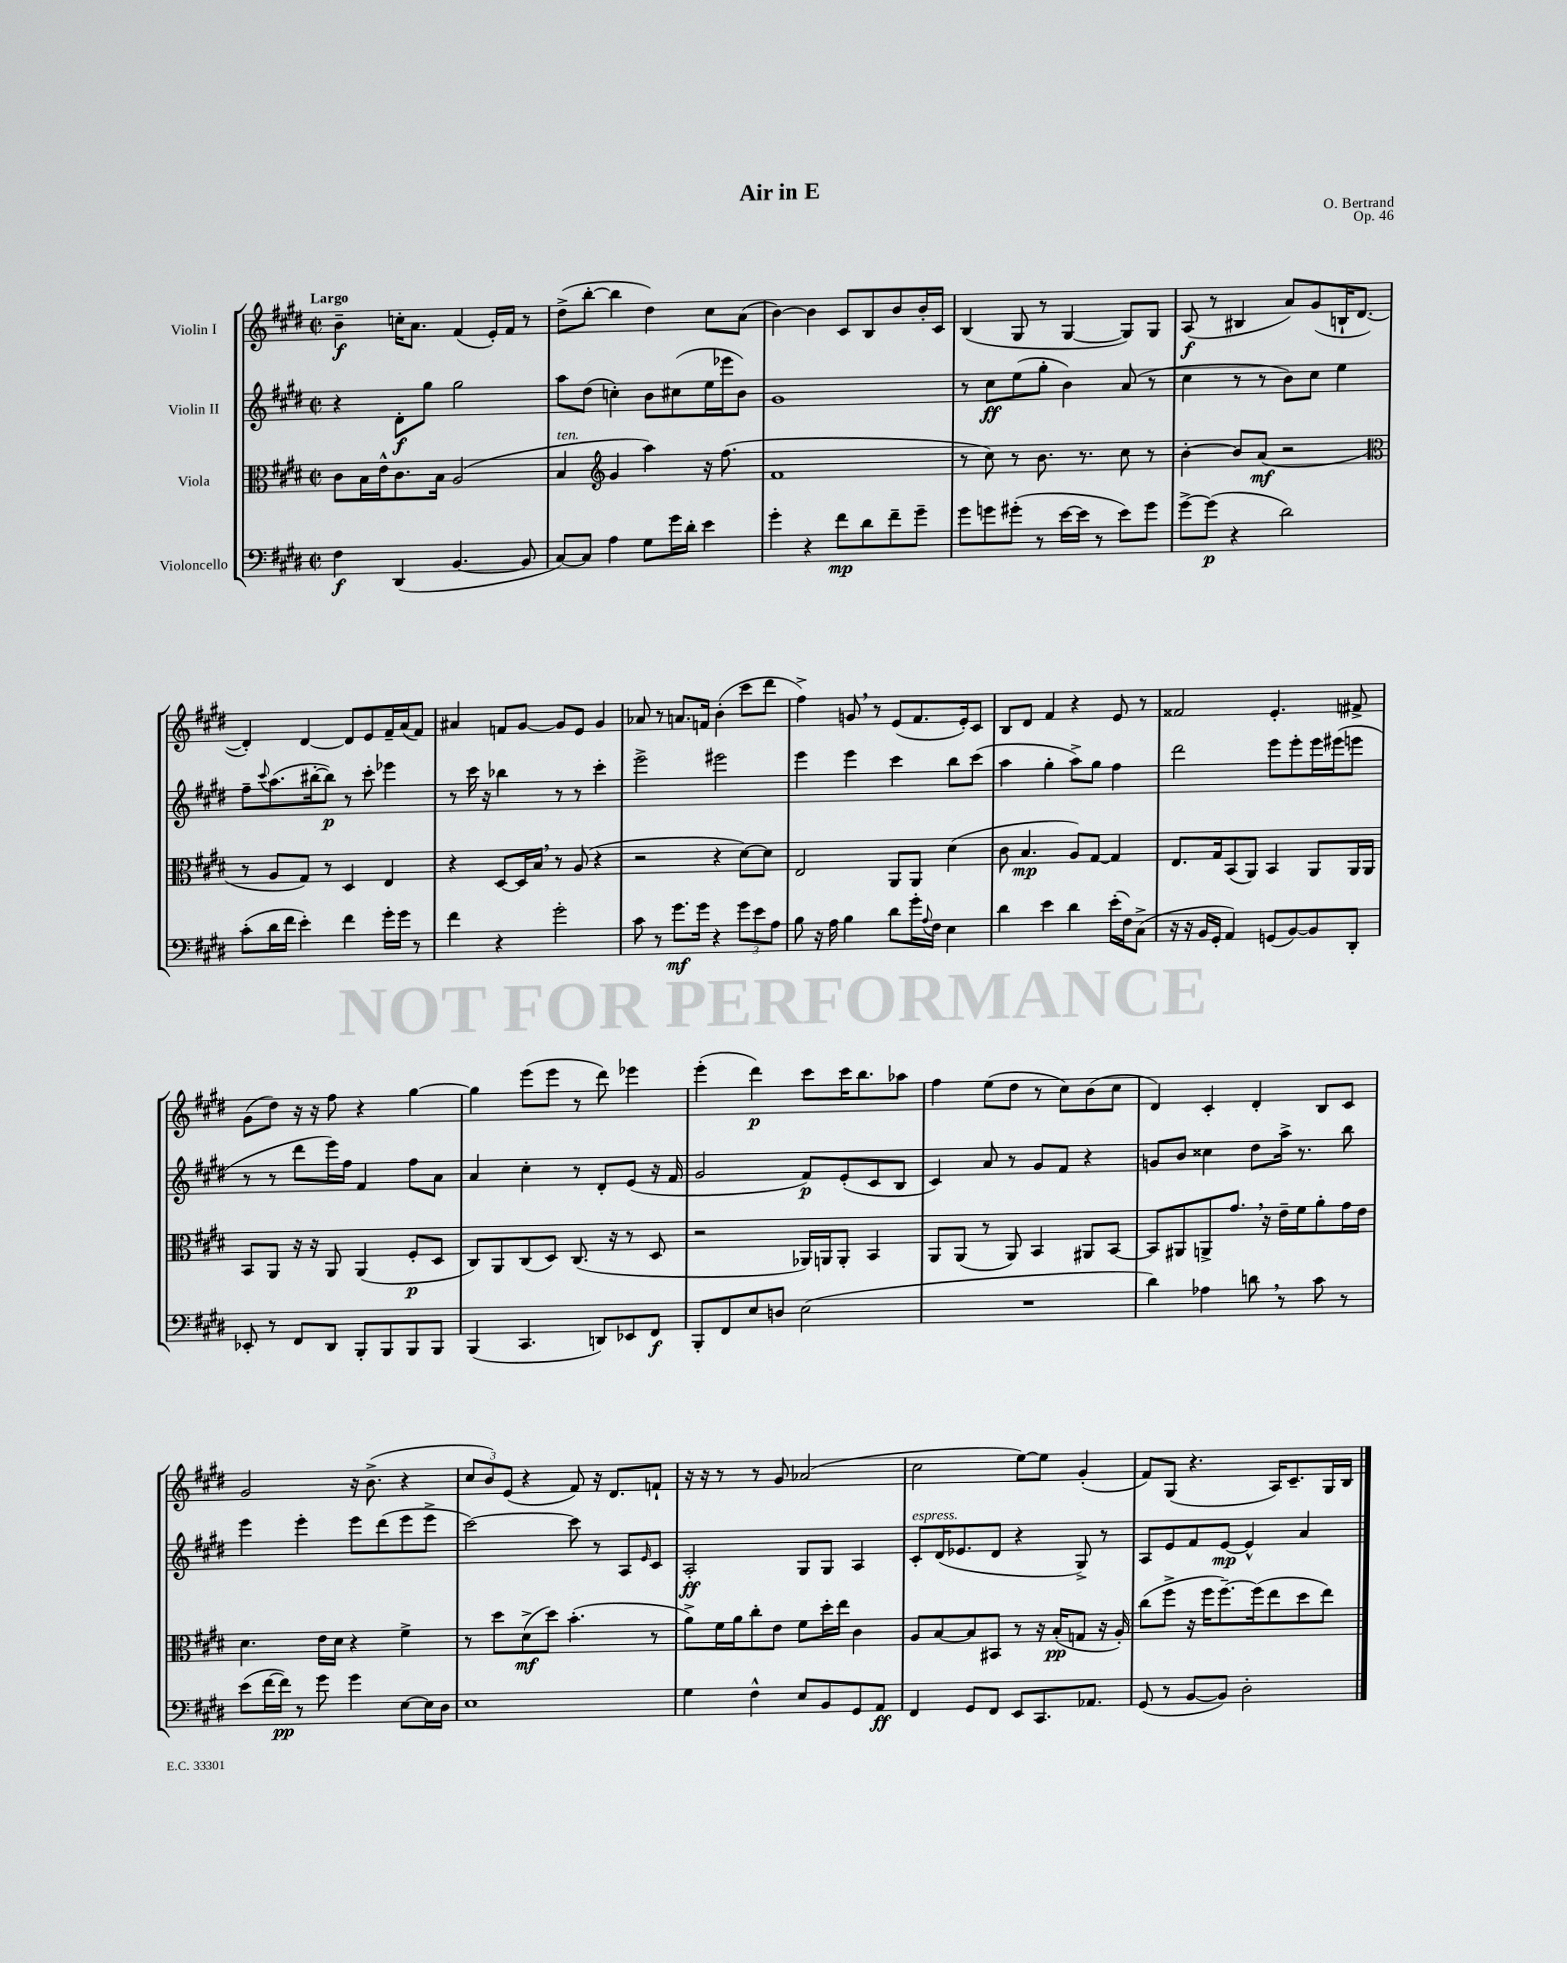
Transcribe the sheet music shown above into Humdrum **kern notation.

**kern	**kern	**kern	**kern
*staff4	*staff3	*staff2	*staff1
*clefF4	*clefC3	*clefG2	*clefG2
*k[f#c#g#d#]	*k[f#c#g#d#]	*k[f#c#g#d#]	*k[f#c#g#d#]
*M2/2	*M2/2	*M2/2	*M2/2
*met(c|)	*met(c|)	*met(c|)	*met(c|)
4F#	8c#	4r	4b~
.	16B	.	.
.	16e^^	.	.
(4DD#	8.c#	8d#'	16cc'
.	.	.	8.a
.	.	8gg#	.
.	16B	.	.
[4.BB	(2A	2gg#	(4f#
.	.	.	16e')
.	.	.	16f#
8BB]	.	.	8r
=	=	=	=
[8C#)	4B	8aa	(8dd#^
8C#]	.	(8dd#	[8bb'
*	*clefG2	*	*
4A	4g#	4cc')	4bb]
8G#	4aa)	8b	4dd#)
16g#	.	(8cc#	.
16d#'	.	.	.
4e	16r	16ee	8cc#
.	(8.ff#	16eee-	.
.	.	8b)	(8a
=	=	=	=
4g#'	1f#	1g#	[4b)
4r	.	.	4b]
8f#	.	.	8c#
8d#	.	.	8B
8f#~	.	.	8b
8g#~	.	.	16b'
.	.	.	16c#
=	=	=	=
8g#	8r	8r	(4B
8g	8cc#)	8cc#	.
(8g#'	8r	(8ee	8G#
8r	8.b	8gg#'	8r
[16e	.	4b)	[4G#
16e]	8.r	.	.
8r	.	.	.
8e)	8cc#	(8a	8G#])
8g#	8r	8r	8G#
=	=	=	=
[8g#^	[4b'	4cc#	(8A
(8g#]	.	.	8r
4r	8b]	8r	4B#
.	(8a	8r	.
2d#)	2r	8b)	8a)
.	.	8cc#	(8g#
.	.	4ee	16B`
.	.	.	[8.d#
=	=	=	=
*	*clefC3	*	*
(8c#'	8r	8ff#~	4d#'])
.	.	8qqccc#	.
16d#	8A	(8.aa	.
16f#	.	.	.
4e')	8G#)	.	[4d#
.	.	[16bb#'	.
.	8r	8bb#])	.
4f#	4D#	8r	8d#]
.	.	8ccc#'	8e
16g#'	4E	4eee-	16f#~
16g#	.	.	(16a
8r	.	.	8f#)
=	=	=	=
4f#	4r	8r	4a#
.	.	16ccc#	.
.	.	16r	.
4r	[8D#	4bb-	8f
.	16D#]	.	[8g#
.	16B	.	.
2g#'	8r	8r	8g#]
.	(8A	8r	8e
.	4r	4ccc#'	4g#
=	=	=	=
8c#	2r	2eee^	8a-
8r	.	.	8r
8.g#	.	.	8.a
16g#	.	.	16f
4r	4r	2eee#	(4b'
12g#	[8d#)	.	8ccc#
12e	.	.	.
.	8d#]	.	8ddd#
12A	.	.	.
=	=	=	=
8B	2E	4eee	4ff#^)
16r	.	.	.
16A	.	.	.
4B	.	4eee	8g
.	.	.	8r
8d#	8AA	4ccc#	(8e
16g#'	8AA	.	8.f#
8qqA	.	.	.
16F#	.	.	.
4E	(4d#	8bb	.
.	.	.	16e')
.	.	(8ccc#	8c#
=	=	=	=
4d#	8c#	4aa	8B
.	4.B	.	8d#
4e	.	4gg#'	4f#
4d#	8A)	8aa^)	4r
.	[8G#	8gg#	.
(16e'	4G#]	4ff#	8e
16F#)	.	.	.
(8C#^	.	.	8r
=	=	=	=
16r	8.E	2ddd#	2f##
16r	.	.	.
16BB	.	.	.
16GG#'	16G#	.	.
4AA)	(8BB	.	.
.	8AA)	.	.
(8GG	4BB	8eee	4.e'
[8BB)	.	8eee'	.
8BB]	8AA	16eee	.
.	.	(16eee#	.
8DD#'	16AA	8eee	8f#^
.	16AA	.	.
=	=	=	=
8EE-'	8BB	8r	(8g#
8r	8AA	8r	8dd#)
8FF#	16r	8ddd#	16r
.	16r	.	16r
8DD#	8AA	16eee)	8ff#
.	.	16ff#	.
8BBB'	(4AA	4f#	4r
8BBB	.	.	.
8BBB	8F#'	8ff#	[4gg#
8BBB	8D#	8a	.
=	=	=	=
(4BBB	8C#)	4a	4gg#]
.	8AA	.	.
4.CC#	(8C#	4cc#'	(8eee
.	8D#)	.	8eee
.	(8.C#	8r	8r
8DD)	.	8d#'	8ddd#)
.	16r	.	.
8EE-	8r	(8e	4eee-
8FF#	8D#	16r	.
.	.	16f#	.
=	=	=	=
8BBB'	2r	2g#	(4eee'
8FF#	.	.	.
8E	.	.	4ddd#)
8D	.	.	.
(2E	16AA-)	8f#)	8ccc#
.	16AA	.	.
.	8AA'	(8e'	16ccc#
.	.	.	8.bb
.	4BB	8c#	.
.	.	8B	8aa-
=	=	=	=
1r	8AA	4c#)	4ff#
.	(8AA	.	.
.	8r	8a	(8ee
.	8AA)	8r	8dd#
.	4BB	8g#	8r
.	.	8f#	8cc#)
.	8AA#	4r	(8b
.	[8BB	.	8cc#
=	=	=	=
4d#)	8BB]	8g	4d#)
.	8AA#	8b	.
4A-	8AA^	4cc##	4c#'
.	8.g#	.	.
8d	.	8dd#	4d#'
.	16r	.	.
8r	16e~	16aa^	.
.	16f#	8.r	.
8c#	8a'	.	8B
8r	16g#	8bb	8c#
.	16e	.	.
=	=	=	=
(8e	4.d#	4eee	2g#
[16f#	.	.	.
16f#])	.	.	.
8r	.	4eee'	.
8g#	16e	.	.
.	16d#	.	.
4g#	4r	8eee	16r
.	.	.	(8.b^
.	.	(8ddd#	.
[8E	4f#^	8eee	4r
16E]	.	8eee^	.
16D#	.	.	.
=	=	=	=
1E	8r	[2ccc#)	12cc#
.	.	.	12b)
.	8dd#	.	.
.	.	.	(12e
.	(8d#^	.	4r
.	8dd#)	.	.
.	(4.b'	8ccc#]	8f#)
.	.	8r	16r
.	.	.	8.d#
.	.	8A	.
.	.	16qqe	.
.	8r	8c#	8f`
=	=	=	=
4G#	8a^)	2A'	16r
.	.	.	16r
.	16f#	.	8r
.	16a	.	.
4F#^^	8cc#'	.	8r
.	8e	.	8g#
8E	8f#	8G#	(2a-
8BB	16dd#'	8G#	.
.	16ee	.	.
8GG#	4c#	4A	.
8AA	.	.	.
=	=	=	=
4FF#	8A	8c#'	2cc#
.	[8B	(16d#	.
.	.	8.e-	.
8GG#	8B]	.	.
8FF#	8BB#	8d#	.
8EE	8r	4r	[8ee)
8.CC#	16r	.	8ee]
.	(16B'	.	.
.	8G	8G#^)	(4g#'
8.AA-	.	.	.
.	16r	8r	.
.	16A')	.	.
=	=	=	=
(8GG#	(8cc#	8A	8f#)
8r	8ff#^	8e	(8G#
[8BB	16r	8f#	4.r
.	16ff#	.	.
8BB])	[8.ff#~)	[8e	.
2D#'	.	4e^^]	.
.	(16ff#]	.	.
.	8ee	.	16A)
.	.	.	8.c#~
.	8dd#	4a	.
.	8ee)	.	16G#
.	.	.	16B
==	==	==	==
*-	*-	*-	*-
